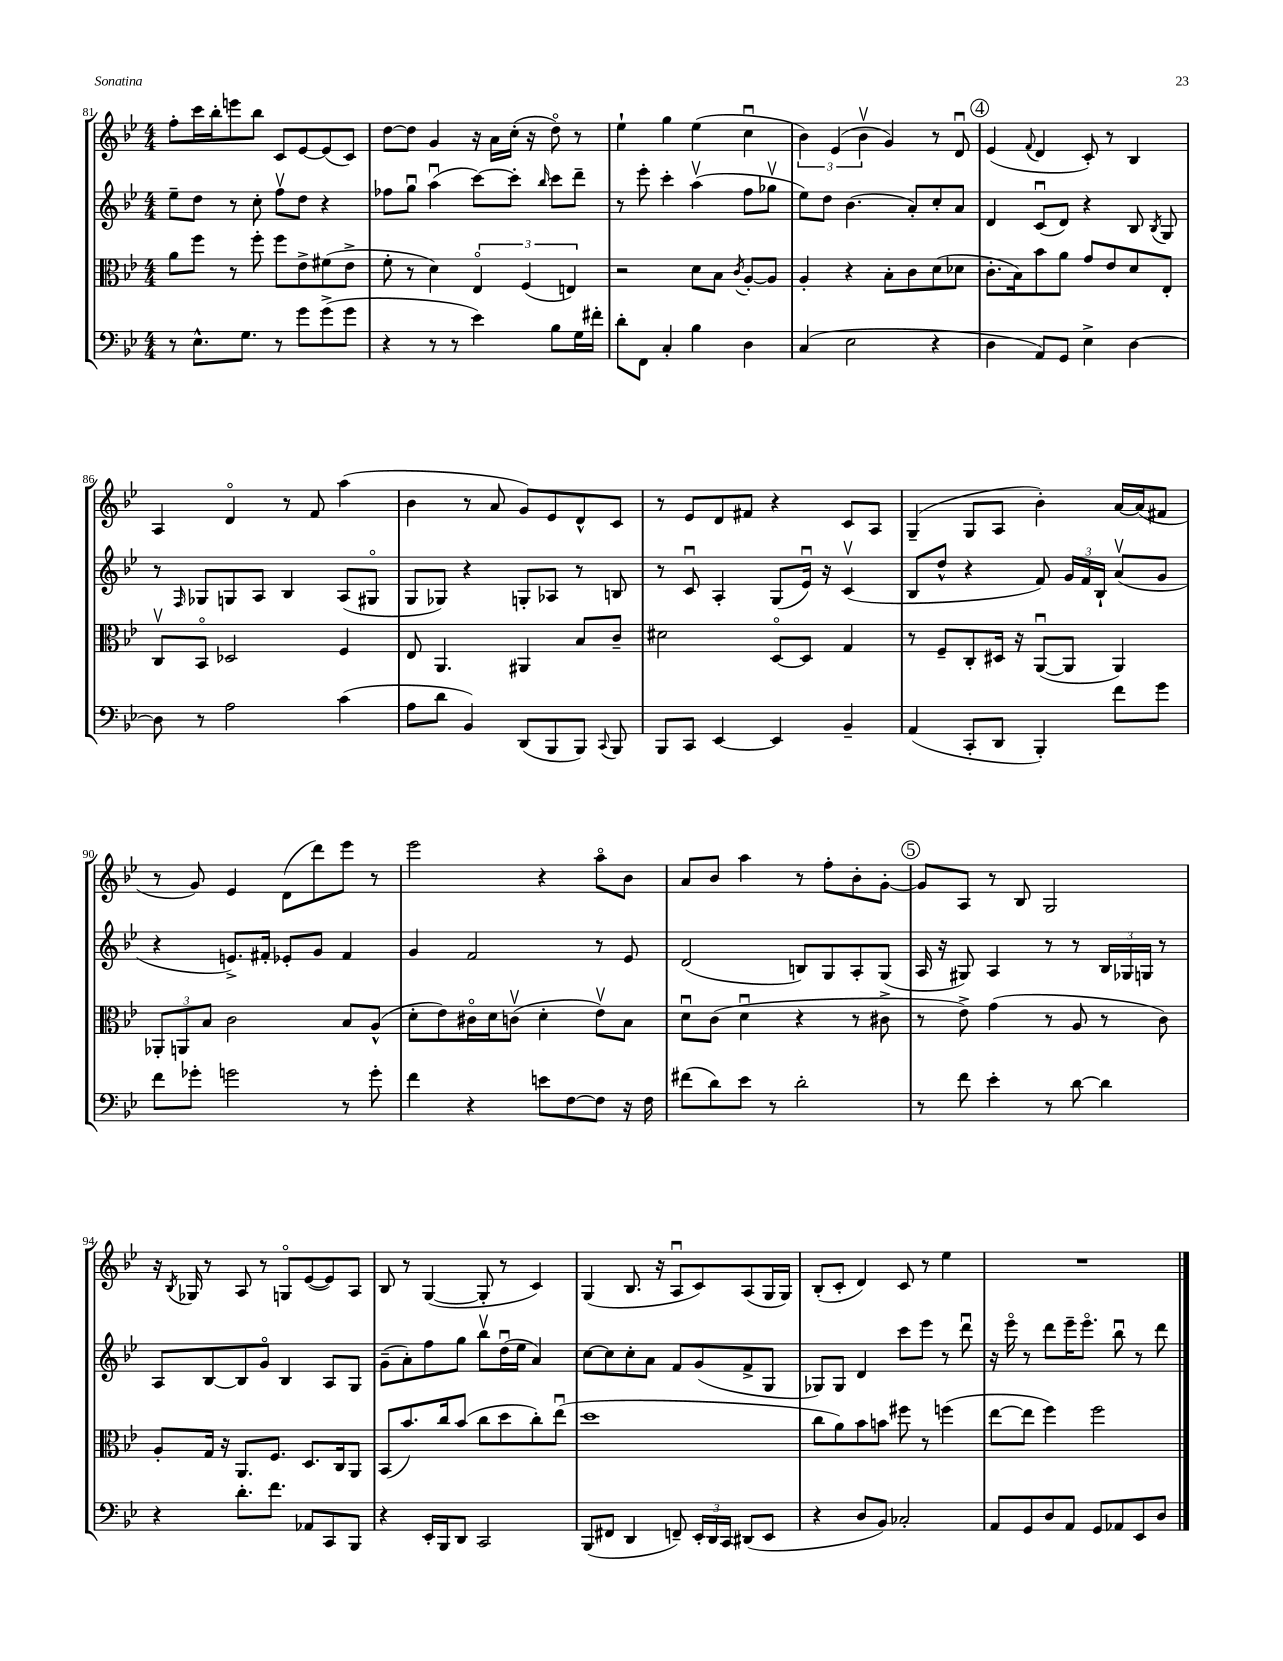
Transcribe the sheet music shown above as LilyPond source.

<<
\new StaffGroup <<
\new Staff = "s0" {
    \clef treble \key bes \major \numericTimeSignature \time 4/4
    \autoBeamOff f''8[-. c'''16 bes''16-. e'''8 bes''8] c'8[ ees'8~ ees'8( c'8]) |
    d''8[~ d''8] g'4 r16 a'16[ c''16]-.( r16 d''8\flageolet) r8 |
    ees''4-! g''4 ees''4( c''4\downbow |
    \tuplet 3/2 { bes'4) ees'4( bes'4\upbow } g'4) r8 d'8\downbow |
    \mark \markup { \circle "4" } ees'4( \appoggiatura { f'8 } d'4 c'8-.) r8 bes4 |
    a4 d'4\flageolet r8 f'8 a''4( |
    bes'4 r8 a'8 g'8[) ees'8 d'8-^ c'8] |
    r8 ees'8[ d'8 fis'8] r4 c'8[ a8] |
    g4--( g8[ a8] bes'4-.) a'16[~ a'16( fis'8] |
    r8 g'8) ees'4 d'8[( d'''8) ees'''8] r8 |
    ees'''2 r4 a''8[\flageolet bes'8] |
    a'8[ bes'8] a''4 r8 f''8[-. bes'8-. g'8]~-. |
    \mark \markup { \circle "5" } g'8[ a8] r8 bes8 g2 |
    r16 \acciaccatura { bes8 } ges16 r8 a8 r8 g8[\flageolet ees'8~( ees'8) a8] |
    bes8 r8 g4~( g8-. r8 c'4) |
    g4( bes8. r16 a8[\downbow c'8) a8( g16 g16]) |
    bes8[-.( c'8]-. d'4) c'8 r8 ees''4 |
    R1 \bar "|." |
}
\new Staff = "s1" {
    \clef treble \key bes \major \numericTimeSignature \time 4/4
    \autoBeamOff ees''8[-- d''8] r8 c''8-. f''8[\upbow d''8] r4 |
    fes''8[ g''8]\downbow a''4\downbow( c'''8[~) c'''8]-. \grace { bes''16 } c'''8[ d'''8]-- |
    r8 ees'''8-. c'''4-. a''4\upbow( f''8[ ges''8]\upbow |
    ees''8[) d''8] bes'4.( a'8[-.) c''8-. a'8] |
    \mark \markup { \circle "4" } d'4 c'8[\downbow( d'8]) r4 bes8 \acciaccatura { bes8 } g8 |
    r8 \grace { f16 } ges8[ g8 a8] bes4 a8[( gis8]\flageolet |
    g8[ ges8]) r4 g8[-. aes8] r8 b8 |
    r8 c'8\downbow a4-. g8[( ees'16]\downbow) r16 c'4\upbow( |
    bes8[ d''8]-^ r4 f'8) \tuplet 3/2 { g'16[ f'16 bes16]-! } a'8[\upbow( g'8] |
    r4 e'8.[->) fis'16]-. ees'8[-. g'8] fis'4 |
    g'4 f'2 r8 ees'8 |
    d'2( b8[) g8 a8-. g8]( |
    \mark \markup { \circle "5" } a16 r16 gis8) a4 r8 r8 \tuplet 3/2 { bes16[ ges16 g16] } r8 |
    a8[ bes8~ bes8 g'8]\flageolet bes4 a8[ g8] |
    g'8[--( a'8-.) f''8 g''8] bes''8[\upbow d''16\downbow( ees''16] a'4) |
    c''8[~ c''8 c''8-. a'8] f'8[ g'8( f'8-> g8] |
    ges8[) ges8] d'4 c'''8[ ees'''8] r8 d'''8\downbow |
    r16 ees'''16\flageolet r8 d'''8[ ees'''16-- ees'''8.]\flageolet bes''8\downbow r8 d'''8 \bar "|." |
}
\new Staff = "s2" {
    \clef alto \key bes \major \numericTimeSignature \time 4/4
    \autoBeamOff a'8[ f''8] r8 f''8-. f''8[ ees'8-> fis'8( ees'8]-> |
    f'8-. r8 d'4) \tuplet 3/2 { ees4\flageolet f4( e4) } |
    r2 d'8[ bes8] \acciaccatura { c'8 } a8[~-. a8] |
    a4-. r4 bes8[-. c'8 d'8( des'8] |
    \mark \markup { \circle "4" } c'8.[-. bes16) bes'8 a'8] g'8[ ees'8 d'8 ees8]-. |
    c8[\upbow bes,8]\flageolet des2 f4 |
    ees8 a,4. ais,4 bes8[ c'8]-- |
    dis'2 d8[~\flageolet d8] g4 |
    r8 f8[-- c8-. dis16] r16 a,8[~\downbow( a,8] a,4) |
    \tuplet 3/2 { aes,8[-. a,8 bes8] } c'2 bes8[ a8]-^( |
    d'8[-. ees'8) cis'16\flageolet d'16 c'8]\upbow( d'4-. ees'8[\upbow) bes8] |
    d'8[\downbow c'8]( d'4\downbow r4 r8 cis'8-> |
    \mark \markup { \circle "5" } r8 ees'8->) g'4( r8 a8 r8 c'8) |
    a8[-. g16] r16 a,8.[ f8.] d8.[ c16 a,8] |
    bes,8[( bes'8.) c''16 bes'8]( c''8[ d''8 c''8-.) ees''8]\downbow( |
    d''1 |
    c''8[ a'8) bes'8 b'8] fis''8 r8 f''4( |
    ees''8[~ ees''8] f''4) f''2 \bar "|." |
}
\new Staff = "s3" {
    \clef bass \key bes \major \numericTimeSignature \time 4/4
    \autoBeamOff r8 ees8.[-^ g8.] r8 g'8[ g'8->( g'8] |
    r4 r8 r8 ees'4) bes8[ g16 fis'16]-. |
    d'8[-. f,8] c4-. bes4 d4 |
    c4( ees2 r4 |
    \mark \markup { \circle "4" } d4 a,8[) g,8] ees4-> d4~ |
    d8 r8 a2 c'4( |
    a8[ d'8] bes,4) d,8[( bes,,8 bes,,8]) \appoggiatura { c,8 } bes,,8 |
    bes,,8[ c,8] ees,4~ ees,4 bes,4-- |
    a,4( c,8[-. d,8] bes,,4-.) f'8[ g'8] |
    f'8[ ges'8]-. g'2 r8 g'8-. |
    f'4 r4 e'8[ f8~ f8] r16 f16 |
    fis'8[( d'8) ees'8] r8 d'2-. |
    \mark \markup { \circle "5" } r8 f'8 ees'4-. r8 d'8~ d'4 |
    r4 d'8.[-. f'8.] aes,8[ c,8 bes,,8] |
    r4 ees,16[-. bes,,16 d,8] c,2 |
    bes,,8[( fis,8] d,4 f,8--) \tuplet 3/2 { ees,16[-. d,16 c,16] } dis,8[( ees,8] |
    r4 d8[ bes,8]) ces2-. |
    a,8[ g,8 d8 a,8] g,8[ aes,8 ees,8 d8] \bar "|." |
}
>>
>>
\layout { \context { \Score currentBarNumber = #81 } }
